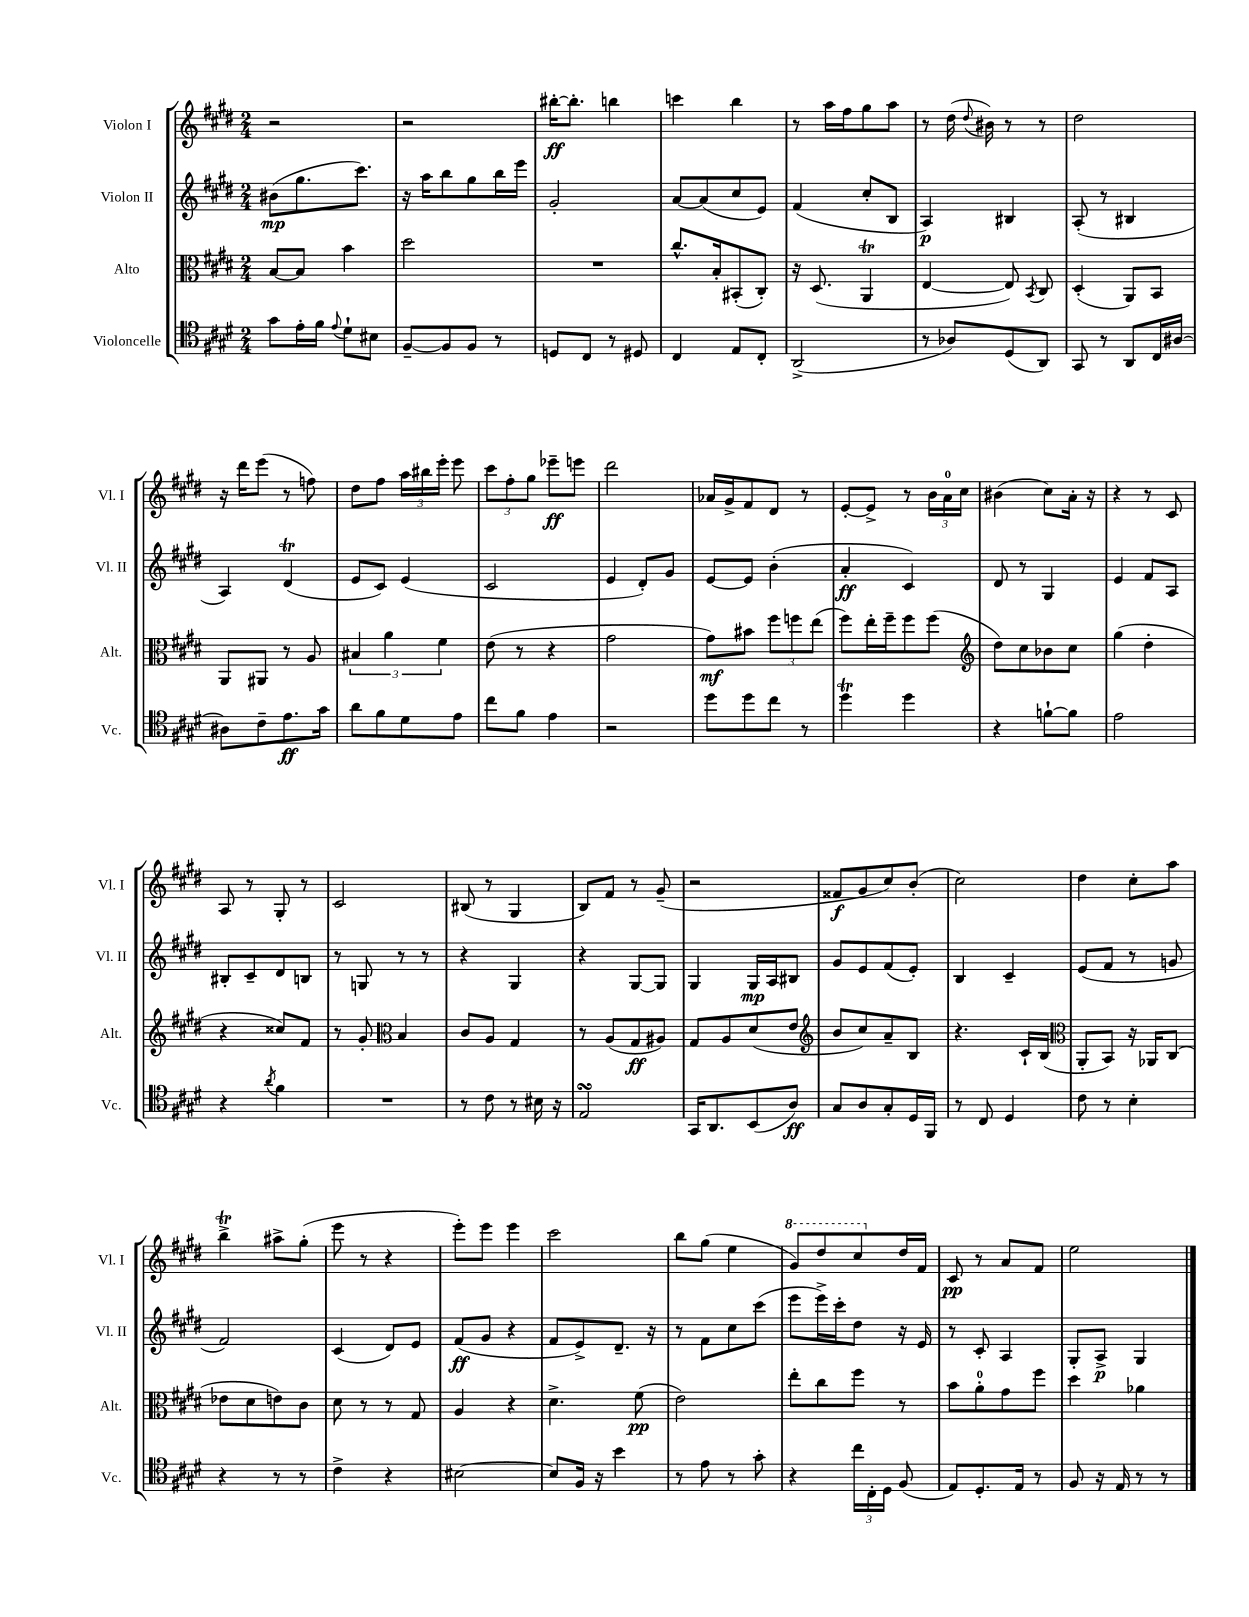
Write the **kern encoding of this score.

**kern	**kern	**kern	**kern
*staff4	*staff3	*staff2	*staff1
*clefC4	*clefC3	*clefG2	*clefG2
*k[f#c#g#d#]	*k[f#c#g#d#]	*k[f#c#g#d#]	*k[f#c#g#d#]
*M2/4	*M2/4	*M2/4	*M2/4
8g#\L	[8B/L	(8b#\L	2r
16e'\L	8B/]J	8.gg#\	.
16f#\JJ	.	.	.
8qqe/	.	.	.
8d#`\L	4b\	.	.
.	.	8.ccc#\J)	.
8B#\J	.	.	.
=	=	=	=
[8F#~/L	2dd#\	16r	2r
.	.	16aa\LK	.
8F#/]	.	8bb\	.
8F#/J	.	8gg#\	.
8r	.	16bb\L	.
.	.	16eee\JJ	.
=	=	=	=
8D/L	2r	2g#'/	[16bb#'\LK
.	.	.	8.bb#'\]J
8C#/J	.	.	.
8r	.	.	4bb\
8D#/	.	.	.
=	=	=	=
4C#/	8.cc#^^/L	[8a/L	4ccc\
.	.	(8a/]	.
.	16B'/k	.	.
8E/L	(8BB#'/	8cc#/	4bb\
8C#'/J	8C#'/J)	8e/J)	.
=	=	=	=
(2AA^/	16r	(4f#/	8r
.	(8.D#/	.	.
.	.	.	16aa\LL
.	.	.	16ff#\J
.	4AA/	8cc#'/L	8gg#\
.	.	8B/J	8aa\J
=	=	=	=
8r	[4E/	4A/)	8r
8A-/L)	.	.	(16dd#\
.	.	.	8qqdd#/
.	.	.	16b#\)
(8D#/	8E/])	4B#/	8r
.	8qBB/	.	.
8AA/J)	8C#/	.	8r
=	=	=	=
8GG#/	(4D#'/	(8A'/	2dd#\
8r	.	8r	.
8AA/L	8AA/L)	4B#/	.
16C#/L	8BB/J	.	.
[16A#/JJ	.	.	.
=	=	=	=
8A#\]L	8AA/L	4A/)	16r
.	.	.	16ddd#\LK
8c#~\	8AA#/J	.	(8eee\J
8.e\	8r	(4d#/	8r
.	8A/	.	8ff\)
16g#\Jk	.	.	.
=	=	=	=
8a\L	6B#/	8e/L	8dd#\L
8f#\	.	8c#/J)	8ff#\J
.	6a\	.	.
8d#\	.	(4e/	24aa\LL
.	.	.	24bb#\
.	6f#\	.	24eee'\JJ
8e\J	.	.	8eee\
=	=	=	=
8cc#\L	(8e\	2c#/	12ccc#\L
.	.	.	12ff#'\
8f#\J	8r	.	.
.	.	.	12gg#\J
4e\	4r	.	8eee-~\L
.	.	.	8eee\J
=	=	=	=
2r	2g#\	4e/	2ddd#\
.	.	8d#'/L)	.
.	.	8g#/J	.
=	=	=	=
8dd#\L	8g#\L)	[8e/L	16a-/LL
.	.	.	16g#^/J
8dd#\	8b#\J	8e/]J	8f#/
8cc#\J	12ff#\L	(4b'\	8d#/J
.	12ff\	.	.
8r	.	.	8r
.	(12ee\J	.	.
=	=	=	=
4dd#\	8ff#\L)	4a'/	[8e'/L
.	16ee'\L	.	8e^/]J
.	16ff#~\J	.	.
4dd#\	8ff#\	4c#/)	8r
.	(8ff#\J	.	24b\LL
.	.	.	24a\
.	.	.	24cc#\JJ
=	=	=	=
*	*clefG2	*	*
4r	8dd#\L)	8d#/	(4b#\
.	8cc#\	8r	.
[8f`\L	8b-\	4G#/	8cc#\L)
8f\]J	8cc#\J	.	16a'\Jk
.	.	.	16r
=	=	=	=
2e\	(4gg#\	4e/	4r
.	4dd#'\	8f#/L	8r
.	.	8A/J	8c#/
=	=	=	=
4r	4r	8B#'/L	8A/
.	.	8c#~/	8r
8qa/	.	.	.
4f#\	8cc##/L)	8d#/	8G#'/
.	8f#/J	8B/J	8r
=	=	=	=
2r	8r	8r	2c#/
.	8g#'/	8G/	.
*	*clefC3	*	*
.	4B/	8r	.
.	.	8r	.
=	=	=	=
8r	8c#/L	4r	(8B#/
8c#\	8A/J	.	8r
8r	4G#/	4G#/	4G#/
16B#\	.	.	.
16r	.	.	.
=	=	=	=
2E/	8r	4r	8B/L)
.	(8A/L	.	8f#/J
.	8G#/	[8G#/L	8r
.	8A#/J)	8G#/]J	(8g#~/
=	=	=	=
16GG#/LK	8G#/L	4G#/	2r
8.AA/	.	.	.
.	8A/	.	.
(8BB/	(8d#/	16G#/LL	.
.	.	16A/J	.
8A/J)	8e/J	8B#/J	.
=	=	=	=
*	*clefG2	*	*
8G#/L	8b/L	8g#/L	8f##/L
8A/	8cc#/)	8e/	8g#/
8G#'/	8a~/	(8f#/	8cc#/)
16D#/L	8B/J	8e'/J)	(8b'/J
16FF#/JJ	.	.	.
=	=	=	=
8r	4.r	4B/	2cc#\)
8C#/	.	.	.
4D#/	.	4c#~/	.
.	16c#`/LL	.	.
.	(16B/JJ	.	.
=	=	=	=
*	*clefC3	*	*
8c#\	8AA'/L	(8e/L	4dd#\
8r	8BB/J)	8f#/J	.
4B'\	16r	8r	8cc#'\L
.	16AA-/LK	.	.
.	(8C#/J	8g/	8aa\J
=	=	=	=
4r	8e-\L	2f#/)	4bb^\
.	8d#\	.	.
8r	8e\)	.	8aa#^\L
8r	8c#\J	.	(8gg#'\J
=	=	=	=
4c#^\	8d#\	(4c#/	8eee\
.	8r	.	8r
4r	8r	8d#/L)	4r
.	8G#/	8e/J	.
=	=	=	=
[2B#\	4A/	(8f#/L	8eee'\L)
.	.	8g#/J	8eee\J
.	4r	4r	4eee\
=	=	=	=
8B#/]L	4.d#^\	8f#/L	2ccc#\
16F#/Jk	.	8e^/)	.
16r	.	.	.
4b\	.	8.d#~/J	.
.	(8f#\	.	.
.	.	16r	.
=	=	=	=
8r	2e\)	8r	8bb\L
8e\	.	8f#\L	(8gg#\J
8r	.	8cc#\	4ee\
8g#'\	.	(8ccc#\J	.
=	=	=	=
4r	8ee'\L	8eee\L	8gg#/L)
.	8cc#\	16eee^\L)	8ddd#/
.	.	16ccc#'\J	.
24cc#\LL	8ff#\J	8dd#\J	8ccc#/
24C#'\	.	.	.
24D#\JJ	.	.	.
(8F#/	8r	16r	16dd#/L
.	.	16e/	16f#/JJ
=	=	=	=
8E/L)	8b\L	8r	8c#/
8.D#'/	8a'\	8c#'/	8r
.	8g#\	4A/	8a/L
16E/Jk	.	.	.
8r	8ff#\J	.	8f#/J
=	=	=	=
8F#/	4dd#\	8G#'/L	2ee\
16r	.	8A^/J	.
16E/	.	.	.
8r	4a-\	4G#/	.
8r	.	.	.
==	==	==	==
*-	*-	*-	*-
